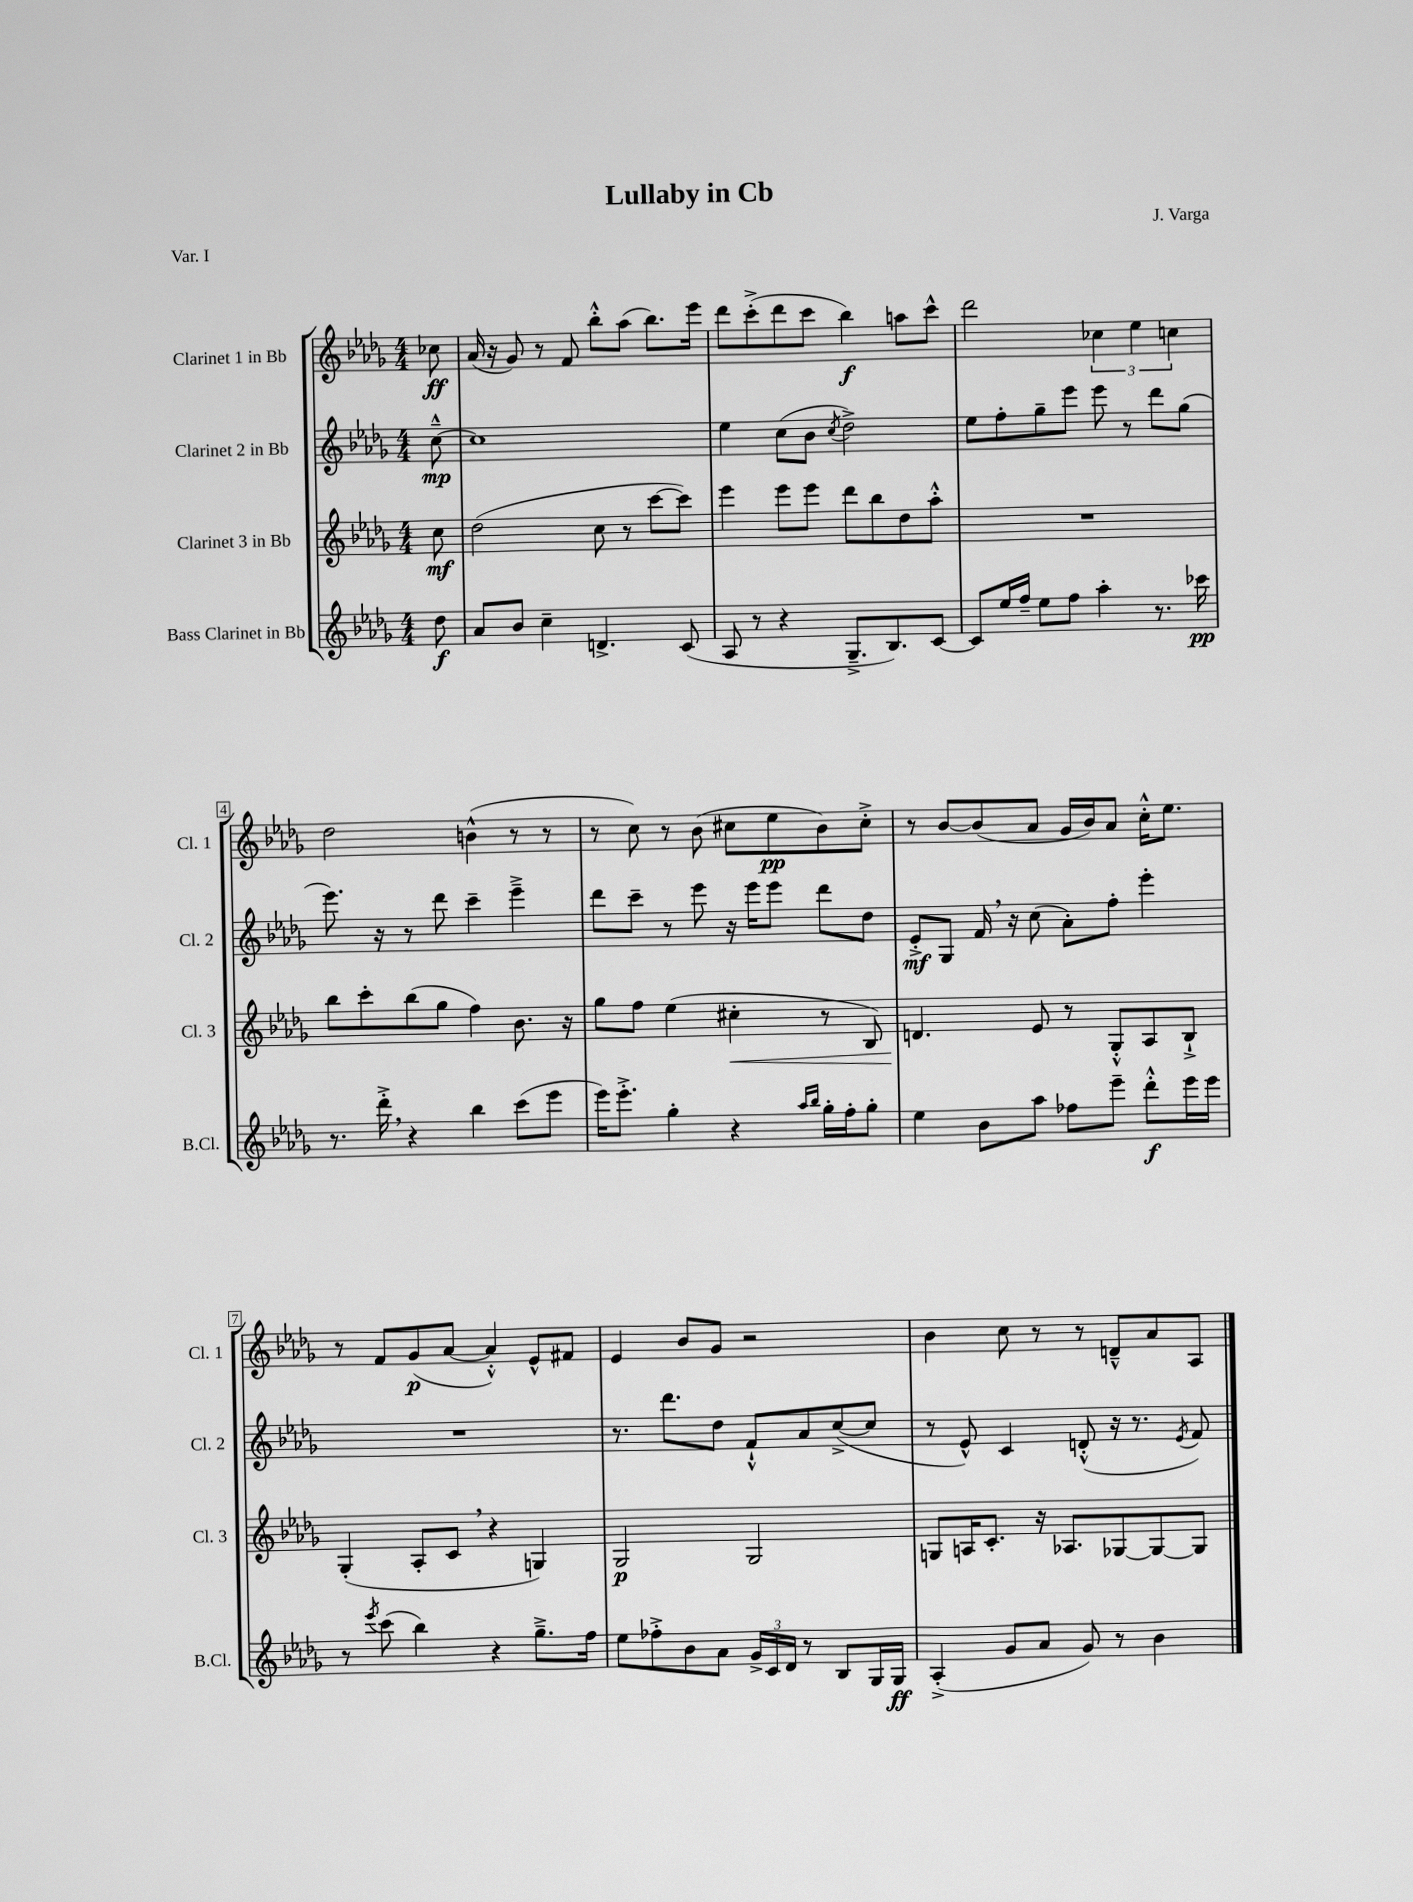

**kern	**dynam	**kern	**dynam	**kern	**dynam	**kern	**dynam
*part4	*part4	*part3	*part3	*part2	*part2	*part1	*part1
*staff4	*staff4	*staff3	*staff3	*staff2	*staff2	*staff1	*staff1
*I"Bass Clarinet in Bb	*	*I"Clarinet 3 in Bb	*	*I"Clarinet 2 in Bb	*	*I"Clarinet 1 in Bb	*
*I'B.Cl.	*	*I'Cl. 3	*	*I'Cl. 2	*	*I'Cl. 1	*
*clefG2	*	*clefG2	*	*clefG2	*	*clefG2	*
*k[b-e-a-d-g-]	*	*k[b-e-a-d-g-]	*	*k[b-e-a-d-g-]	*	*k[b-e-a-d-g-]	*
*M4/4	*	*M4/4	*	*M4/4	*	*M4/4	*
=	=	=	=	=	=	=	=
8dd-\	f	8cc\	mf	[8cc~^^\	mp	8cc-X\	ff
=1	=1	=1	=1	=1	=1	=1	=1
8a-/L	.	(2dd-\	.	1cc]	.	(16a-/	.
.	.	.	.	.	.	16r	.
8b-/J	.	.	.	.	.	8g-/)	.
4cc~\	.	.	.	.	.	8r	.
.	.	.	.	.	.	8f/	.
4.dn^/	.	8cc\	.	.	.	8bb-'^^\L	.
.	.	8r	.	.	.	(8aa-\J	.
.	.	[8ccc\L	.	.	.	8.bb-\L)	.
(8c/	.	8ccc\J])	.	.	.	.	.
.	.	.	.	.	.	16eee-\Jk	.
=2	=2	=2	=2	=2	=2	=2	=2
8A-/	.	4eee-\	.	4ee-\	.	8ddd-\L	.
8r	.	.	.	.	.	(8ccc'^\	.
4r	.	8eee-\L	.	(8cc\L	.	8ddd-\	.
.	.	8eee-\J	.	8b-\J	.	8ccc\J	.
.	.	.	.	8qcc/	.	.	.
8.G-~^/L	.	8ddd-\L	.	2dd-^\)	.	4bb-\)	f
.	.	8bb-\	.	.	.	.	.
8.B-/)	.	.	.	.	.	.	.
.	.	8dd-\	.	.	.	8aan\L	.
[8c/J	.	8aa-'^^\J	.	.	.	8ccc^^\J	.
=3	=3	=3	=3	=3	=3	=3	=3
8c/L]	.	1r	.	8ee-\L	.	2ddd-\	.
16ee-/L	.	.	.	8ff'\	.	.	.
16ff~/JJ	.	.	.	.	.	.	.
8ee-\L	.	.	.	8gg-~\	.	.	.
8ff\J	.	.	.	8eee-\J	.	.	.
4aa-'\	.	.	.	8eee-\	.	6cc-X\	.
.	.	.	.	8r	.	.	.
.	.	.	.	.	.	6ee-\	.
8.r	.	.	.	8ddd-\L	.	.	.
.	.	.	.	.	.	6ccn\	.
.	.	.	.	(8gg-\J	.	.	.
16ccc-X\	pp	.	.	.	.	.	.
!!LO:LB:g=z
=4	=4	=4	=4	=4	=4	=4	=4
8.r	.	8bb-\L	.	8.eee-\)	.	2dd-\	.
.	.	8ccc'\	.	.	.	.	.
16ddd-'^,\	.	.	.	16r	.	.	.
4r	.	(8bb-\	.	8r	.	.	.
.	.	8gg-\J	.	8ddd-\	.	.	.
4bb-\	.	4ff\)	.	4ccc~\	.	(4bn^^\	.
(8ccc\L	.	8.b-\	.	4eee-~^\	.	8r	.
8eee-\J	.	.	.	.	.	8r	.
.	.	16r	.	.	.	.	.
=5	=5	=5	=5	=5	=5	=5	=5
16eee-\KL)	.	8gg-\L	.	8ddd-\L	.	8r	.
8.eee-'^\J	.	.	.	.	.	.	.
.	.	8ff\J	.	8ccc~\J	.	8cc\)	.
4gg-'\	.	(4ee-\	.	8r	.	8r	.
.	.	.	.	8eee-\	.	(8b-\	.
!	!	!	!LO:HP:b	!	!	!	!
4r	.	4cc#X'\	<	16r	.	8cc#X\L	.
.	.	.	.	16eee-\KL	.	.	.
.	.	.	.	8eee-\J	.	8ee-\	pp
16qqaa-/LL	.	.	.	.	.	.	.
16qqbb-/JJ	.	.	.	.	.	.	.
16gg-'\LL	.	8r	.	8ddd-\L	.	8b-\)	.
16ff'\J	.	.	.	.	.	.	.
8gg-'\J	.	8B-/)	.	8dd-\J	.	8cc#'^\J	.
=6	=6	=6	=6	=6	=6	=6	=6
4ee-\	.	4.dn/	.	8e-'^/L	mf	8r	.
.	.	.	.	8G-/J	.	[8b-/L	.
8b-\L	.	.	.	16f,/	.	(8b-/]	.
.	.	.	.	16r	.	.	.
8aa-\J	.	8e-/	[	(8cc\	.	8a-/J	.
8ff-X\L	.	8r	.	8a-'\L)	.	16g-/LL	.
.	.	.	.	.	.	16b-/J)	.
8eee-~\J	.	8G-'^^/L	.	8ff'\J	.	8a-/J	.
8ddd-'^^\L	f	8A-/	.	4eee-'\	.	16cc'^^\KL	.
.	.	.	.	.	.	8.ee-\J	.
16eee-\L	.	8B-`^/J	.	.	.	.	.
16eee-\JJ	.	.	.	.	.	.	.
!!LO:LB:g=z
=7	=7	=7	=7	=7	=7	=7	=7
8r	.	(4G-'/	.	1r	.	8r	.
8qeee-/	.	.	.	.	.	.	.
(8ccc\	.	.	.	.	.	8f/L	.
4bb-\)	.	8A-'/L	.	.	.	(8g-/	p
.	.	8c,/J	.	.	.	[8a-/J	.
4r	.	4r	.	.	.	4a-'^^/])	.
8.gg-~^\L	.	4Gn/)	.	.	.	8e-^^/L	.
.	.	.	.	.	.	8f#X/J	.
16ff\Jk	.	.	.	.	.	.	.
=8	=8	=8	=8	=8	=8	=8	=8
8ee-\L	.	2G-/	p	8.r	.	4e-/	.
8ff-X'^\	.	.	.	.	.	.	.
.	.	.	.	8.ddd-\L	.	.	.
8b-\	.	.	.	.	.	8b-/L	.
8a-\J	.	.	.	8dd-\J	.	8g-/J	.
24g-^/LL	.	2G-/	.	8f`^^/L	.	2r	.
24c/	.	.	.	.	.	.	.
24d-/JJ	.	.	.	.	.	.	.
8r	.	.	.	8a-/	.	.	.
8B-/L	.	.	.	([8cc^/	.	.	.
16G-/L	.	.	.	8cc/J]	.	.	.
16G-/JJ	ff	.	.	.	.	.	.
=9	=9	=9	=9	=9	=9	=9	=9
(4A-'^/	.	8Gn/L	.	8r	.	4b-\	.
.	.	16An/K	.	8e-^^/)	.	.	.
.	.	8.c'/J	.	.	.	.	.
8g-/L	.	.	.	4c/	.	8cc\	.
8a-/J	.	16r	.	.	.	8r	.
.	.	8.A-X/L	.	.	.	.	.
8g-/)	.	.	.	(8dn'^^/	.	8r	.
8r	.	[8G-X/	.	16r	.	8dn~^^/L	.
.	.	.	.	8.r	.	.	.
4b-\	.	8G-/_	.	.	.	8a-/	.
.	.	.	.	8qe-/	.	.	.
.	.	8G-/J]	.	8f/)	.	8A-/J	.
==	==	==	==	==	==	==	==
*-	*-	*-	*-	*-	*-	*-	*-
